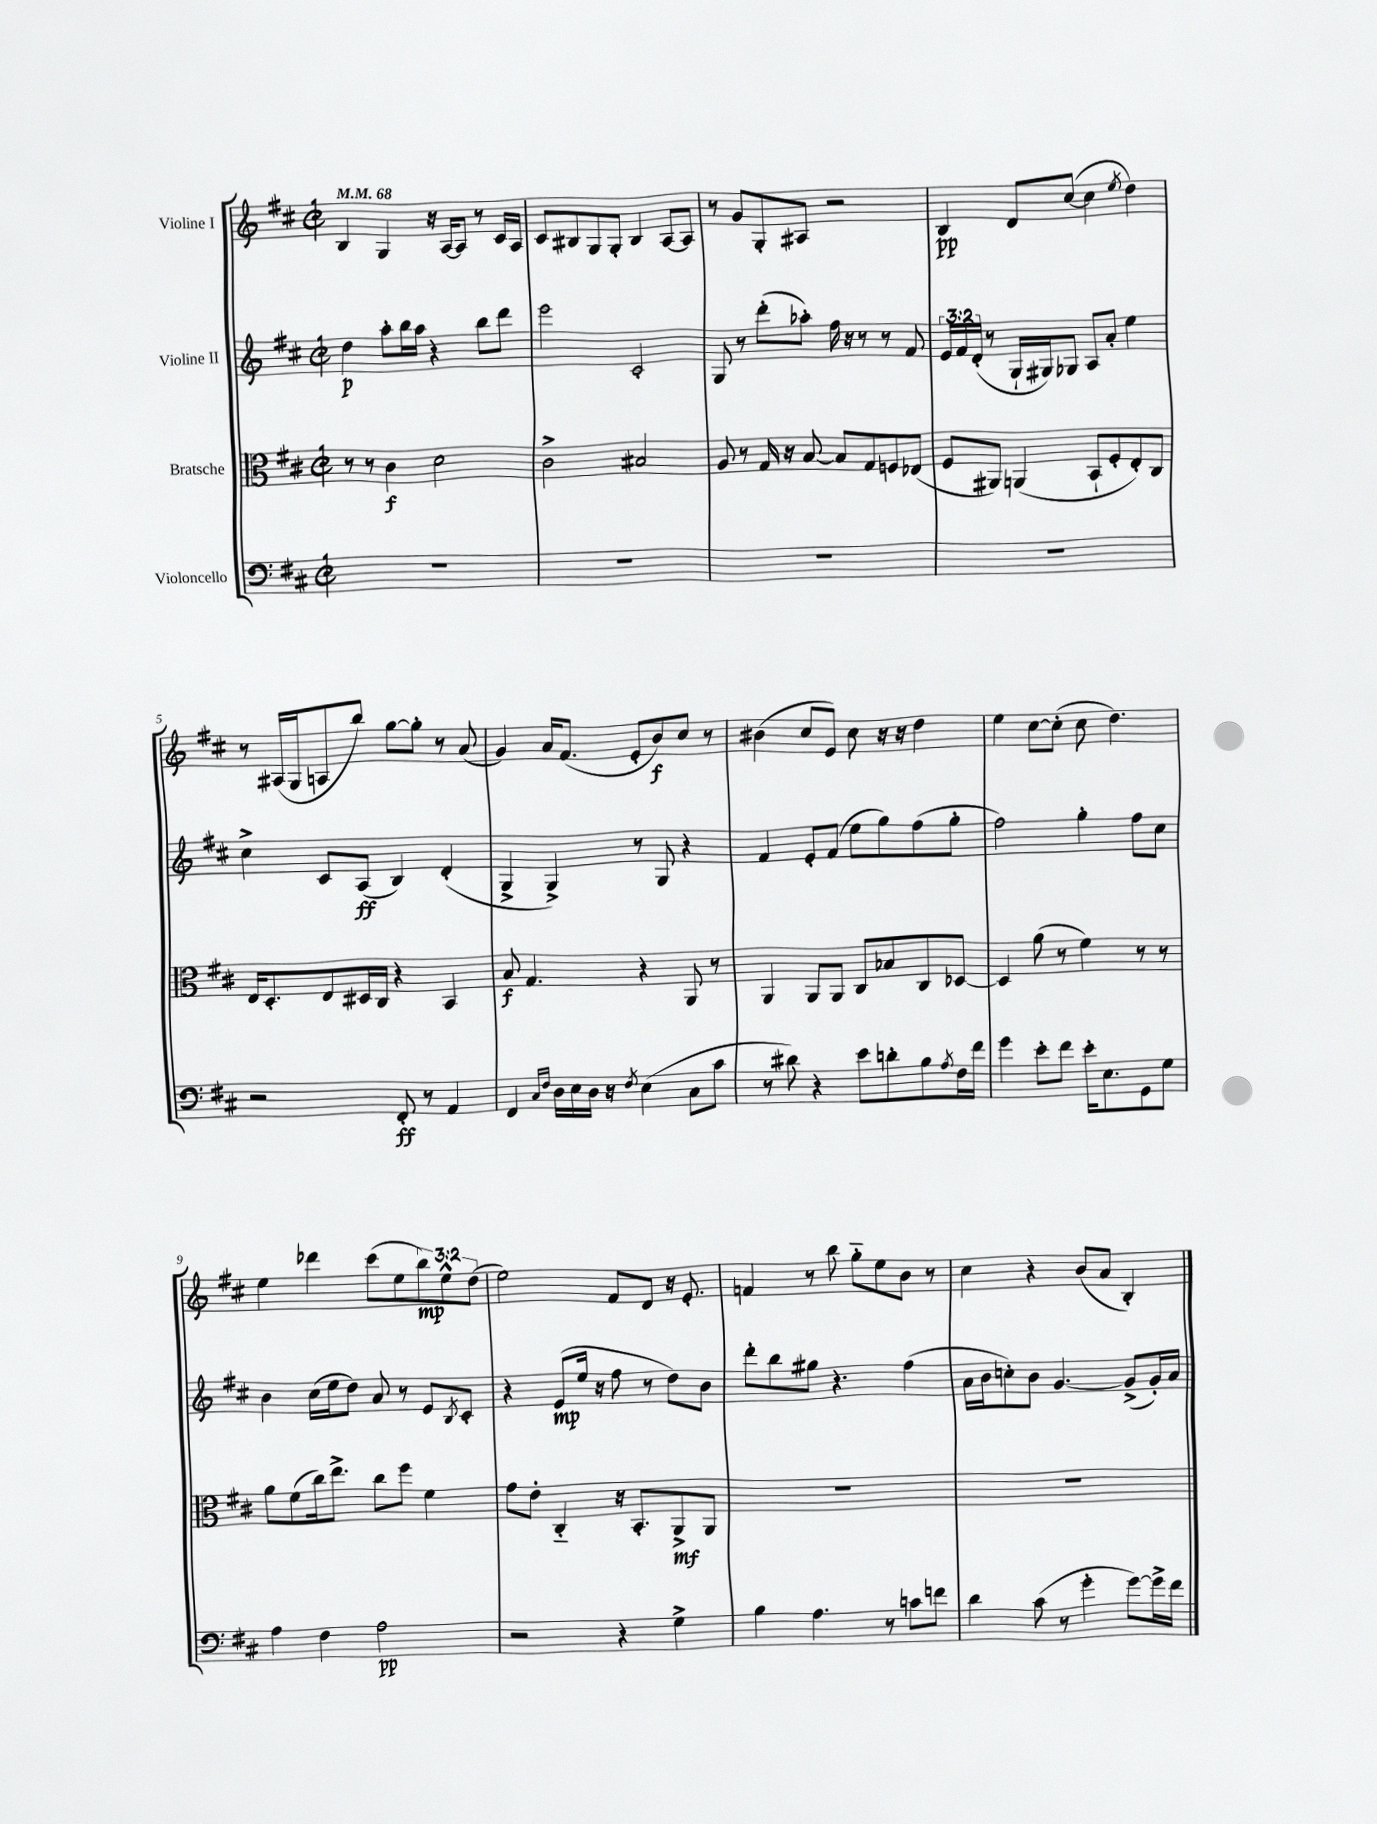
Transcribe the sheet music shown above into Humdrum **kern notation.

**kern	**dynam	**kern	**dynam	**kern	**dynam	**kern	**dynam
*part4	*part4	*part3	*part3	*part2	*part2	*part1	*part1
*staff4	*staff4	*staff3	*staff3	*staff2	*staff2	*staff1	*staff1
*I"Violoncello	*	*I"Bratsche	*	*I"Violine II	*	*I"Violine I	*
*clefF4	*	*clefC3	*	*clefG2	*	*clefG2	*
*k[f#c#]	*	*k[f#c#]	*	*k[f#c#]	*	*k[f#c#]	*
*M2/2	*	*M2/2	*	*M2/2	*	*M2/2	*
*met(c|)	*	*met(c|)	*	*met(c|)	*	*met(c|)	*
*MM68	*	*MM68	*	*MM68	*	*MM68	*
=1	=1	=1	=1	=1	=1	=1	=1
1r	.	8r	.	4dd\	p	4B/	.
.	.	8r	.	.	.	.	.
.	.	4c#\	f	8aa'\L	.	4G/	.
.	.	.	.	16bb\L	.	.	.
.	.	.	.	16aa\JJ	.	.	.
.	.	2d\	.	4r	.	16r	.
.	.	.	.	.	.	[16A/KL	.
.	.	.	.	.	.	8A/J]	.
.	.	.	.	8bb\L	.	8r	.
.	.	.	.	8ddd\J	.	16c#/LL	.
.	.	.	.	.	.	16A/JJ	.
=2	=2	=2	=2	=2	=2	=2	=2
1r	.	2c#^\	.	2eee\	.	8c#/L	.
.	.	.	.	.	.	8B#X/	.
.	.	.	.	.	.	8G/	.
.	.	.	.	.	.	8G'/J	.
.	.	2B#X/	.	2c#'/	.	4B#/	.
.	.	.	.	.	.	[8A/L	.
.	.	.	.	.	.	8A/J]	.
=3	=3	=3	=3	=3	=3	=3	=3
1r	.	8A/	.	8G/	.	8r	.
.	.	8r	.	8r	.	8g/L	.
.	.	16G/	.	(8ddd'\L	.	8G'/	.
.	.	16r	.	.	.	.	.
.	.	[8B/	.	8aa-X'\J)	.	8A#X/J	.
.	.	8B/L]	.	16ff#\	.	2r	.
.	.	.	.	16r	.	.	.
.	.	8G/	.	8r	.	.	.
.	.	8Fn/	.	8r	.	.	.
.	.	(8E-X/J	.	8f#/	.	.	.
=4	=4	=4	=4	=4	=4	=4	=4
1r	.	8F#/L	.	24e/LL	.	4B/	pp
.	.	.	.	24f#/	.	.	.
.	.	.	.	(24d'/JJ	.	.	.
.	.	8AA#X/J)	.	8r	.	.	.
.	.	(4AAn/	.	16G`/LL	.	8d/L	.
.	.	.	.	16G#X/J)	.	.	.
.	.	.	.	8G-X/J	.	([8cc#/J	.
.	.	8BB`/L	.	8A/L	.	4cc#\]	.
.	.	8F#'/	.	8a'/J	.	.	.
.	.	.	.	.	.	8qee/	.
.	.	8E'/)	.	4ee\	.	4dd\)	.
.	.	8C#/J	.	.	.	.	.
!!LO:LB:g=z
=5	=5	=5	=5	=5	=5	=5	=5
2r	.	16E/KL	.	4cc#^\	.	8r	.
.	.	8.D'/	.	.	.	.	.
.	.	.	.	.	.	(16A#X/LL	.
.	.	.	.	.	.	16G/J	.
.	.	8E/	.	8c#/L	.	8An/	.
.	.	16D#X/L	.	(8A/J	ff	8bb/J)	.
.	.	16C#/JJ	.	.	.	.	.
8FF#'/	ff	4r	.	4B/)	.	[8gg\L	.
8r	.	.	.	.	.	8gg'\J]	.
4AA/	.	4BB/	.	(4d'/	.	8r	.
.	.	.	.	.	.	(8a/	.
=6	=6	=6	=6	=6	=6	=6	=6
4FF#/	.	8B/	f	4G^/	.	4g/)	.
.	.	4.G/	.	.	.	.	.
16qqC#/LL	.	.	.	.	.	.	.
16qqF#/JJ	.	.	.	.	.	.	.
16D\LL	.	.	.	4G^/)	.	16a/KL	.
16E\	.	.	.	.	.	(8.f#/J	.
16D\JJ	.	.	.	.	.	.	.
16r	.	.	.	.	.	.	.
8qF#/	.	.	.	.	.	.	.
(4E\	.	4r	.	8r	.	8e'/L	.
.	.	.	.	8G/	.	8b/)	f
8C#\L	.	8AA/	.	4r	.	8cc#/J	.
8c#\J	.	8r	.	.	.	8r	.
=7	=7	=7	=7	=7	=7	=7	=7
8r	.	4AA/	.	4f#/	.	(4b#X\	.
8d#X\)	.	.	.	.	.	.	.
4r	.	8AA/L	.	8e'/L	.	8cc#/L	.
.	.	8AA/J	.	(8f#/J	.	8e/J)	.
8e\L	.	8C#/L	.	8ee\L	.	8cc#\	.
8dn'\	.	8B-X/	.	8gg\)	.	16r	.
.	.	.	.	.	.	16r	.
8B\	.	8C#/	.	(8ff#\	.	4dd\	.
8qA/	.	.	.	.	.	.	.
16F#\L	.	[8D-X/J	.	8gg'\J	.	.	.
16f#\JJ	.	.	.	.	.	.	.
=8	=8	=8	=8	=8	=8	=8	=8
4g\	.	4D-/]	.	2ff#\)	.	4ee\	.
8e'\L	.	(8a\	.	.	.	[8cc#\L	.
8f#\J	.	8r	.	.	.	(8cc#'\J]	.
16e'\KL	.	4f#\)	.	4gg'\	.	8cc#\	.
8.E\	.	.	.	.	.	.	.
.	.	.	.	.	.	4.dd\)	.
8GG\	.	8r	.	8ff#\L	.	.	.
8G\J	.	8r	.	8cc#\J	.	.	.
!!LO:LB:g=z
=9	=9	=9	=9	=9	=9	=9	=9
4A\	.	8a\L	.	4b\	.	4ee\	.
.	.	(8f#\	.	.	.	.	.
4F#\	.	16cc#\k)	.	(16cc#\LL	.	4ddd-X\	.
.	.	8.ee^\J	.	16ee\J	.	.	.
.	.	.	.	8dd\J)	.	.	.
2A\	pp	8cc#\L	.	8a/	.	(8ccc#\L	.
.	.	8ff#\J	.	8r	.	8ee\	.
.	.	4f#\	.	8e/L	.	12bb\)	mp
.	.	.	.	.	.	12ee^^\	.
.	.	.	.	8qB/	.	.	.
.	.	.	.	8c#'/J	.	.	.
.	.	.	.	.	.	(12dd\J	.
=10	=10	=10	=10	=10	=10	=10	=10
2r	.	8g\L	.	4r	.	2ee\)	.
.	.	8e'\J	.	.	.	.	.
.	.	4C#/	.	(8e/L	mp	.	.
.	.	.	.	16ee/Jk	.	.	.
.	.	.	.	16r	.	.	.
4r	.	16r	.	8ff#\	.	8f#/L	.
.	.	8.BB'/L	.	.	.	.	.
.	.	.	.	8r	.	8d/J	.
4G^\	.	8AA^/	mf	8dd\L)	.	16r	.
.	.	.	.	.	.	8.e'/	.
.	.	8AA/J	.	8b\J	.	.	.
=11	=11	=11	=11	=11	=11	=11	=11
4B\	.	1r	.	8ddd'\L	.	4fn/	.
.	.	.	.	8bb\	.	.	.
4.A\	.	.	.	8gg#X\J	.	8r	.
.	.	.	.	4.r	.	8bb\	.
.	.	.	.	.	.	8gg\L	.
8r	.	.	.	.	.	8ee\	.
8cn\L	.	.	.	(4ff#\	.	8b\J	.
8fn\J	.	.	.	.	.	8r	.
=12	=12	=12	=12	=12	=12	=12	=12
4d\	.	1r	.	16a\LL	.	4cc#\	.
.	.	.	.	16b\J	.	.	.
.	.	.	.	8ccn'\)	.	.	.
(8c#\	.	.	.	8b\J	.	4r	.
8r	.	.	.	[4.g/	.	.	.
4g'\	.	.	.	.	.	(8b/L	.
.	.	.	.	.	.	8a/J	.
[8g\L)	.	.	.	(8g^/L]	.	4B'/)	.
16g^\L]	.	.	.	16g'/L)	.	.	.
16f#\JJ	.	.	.	16a/JJ	.	.	.
==	==	==	==	==	==	==	==
*-	*-	*-	*-	*-	*-	*-	*-
